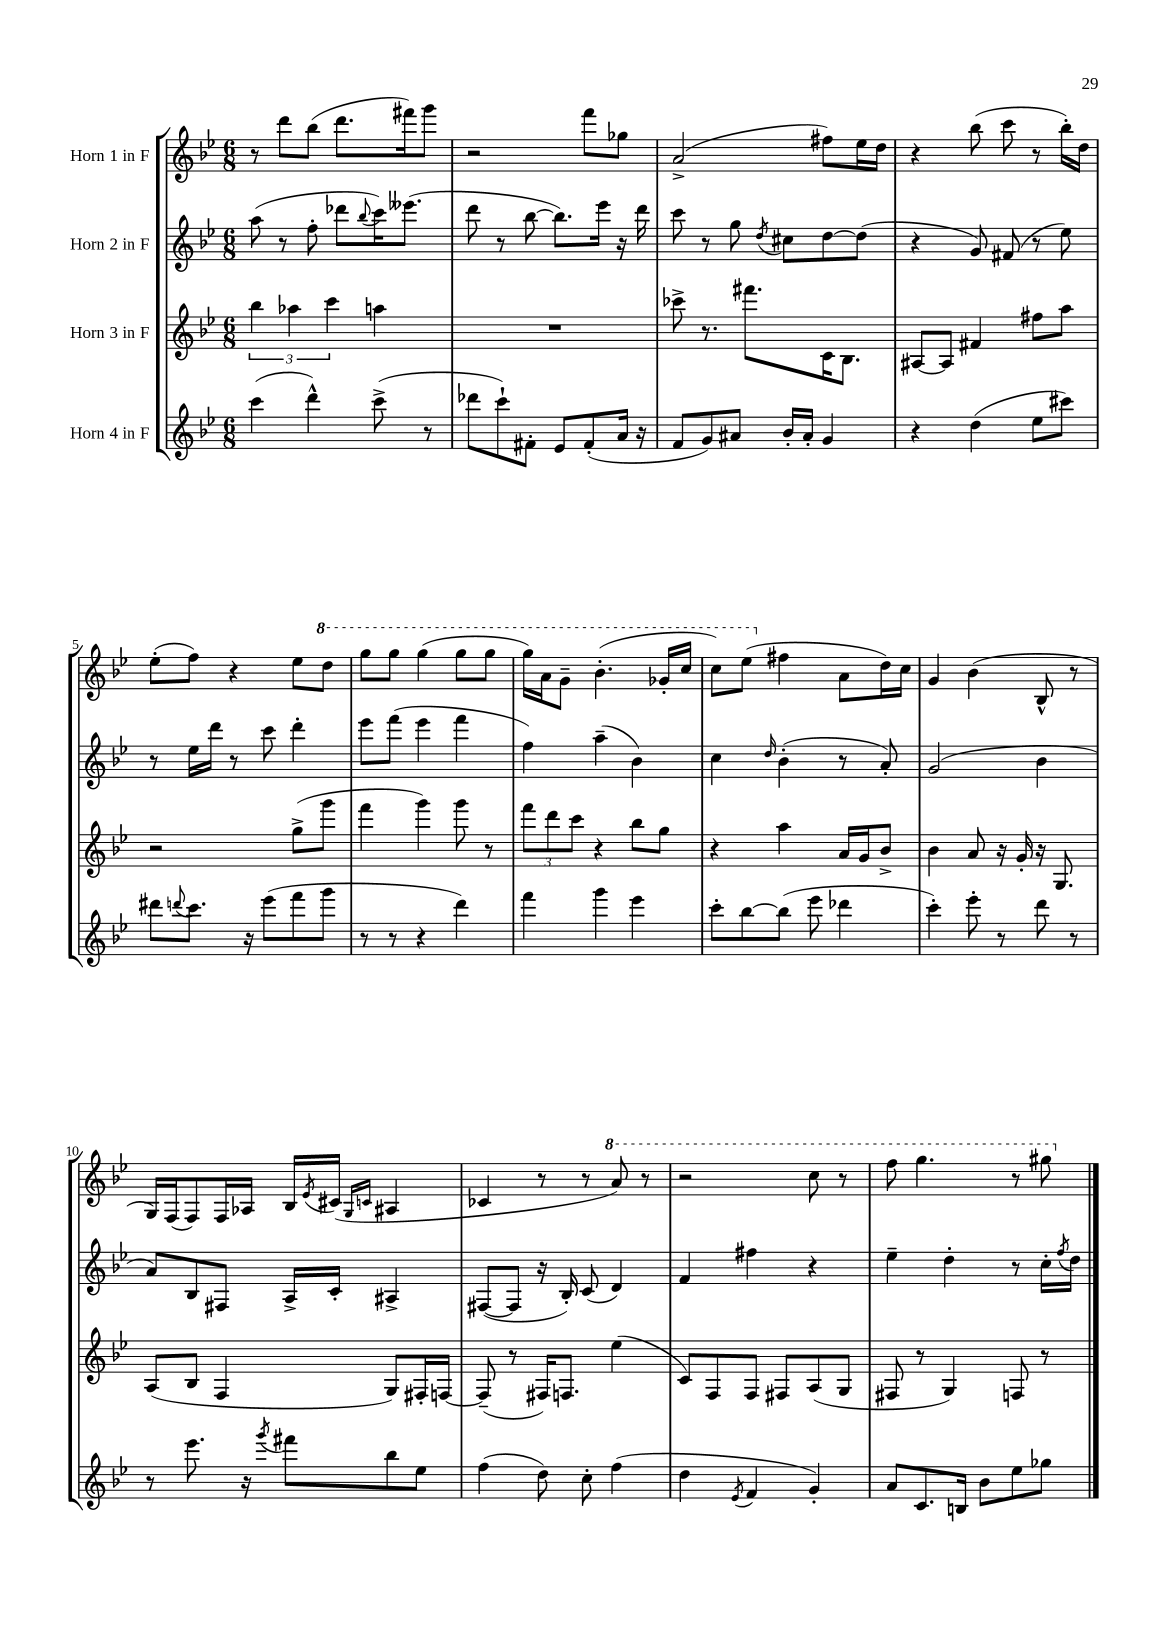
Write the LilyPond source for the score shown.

<<
\new StaffGroup <<
\new Staff = "s0" \with { instrumentName = "Horn 1 in F" } {
    \clef treble \key bes \major \numericTimeSignature \time 6/8
    r8 d'''8 bes''8( d'''8. fis'''16) g'''8 |
    r2 f'''8 ges''8 |
    a'2->( fis''8) ees''16 d''16 |
    r4 bes''8( c'''8 r8 bes''16-.) d''16 |
    ees''8-.( f''8) r4 ees''8 \ottava #1 d'''8 |
    g'''8 g'''8 g'''4( g'''8 g'''8 |
    g'''16) a''16 g''8-- bes''4.-.( ges''16-. c'''16 |
    c'''8) ees'''8( \ottava #0 fis''4 a'8 d''16) c''16 |
    g'4 bes'4( bes8-^ r8 |
    g16) f16( f8) f16 aes16 bes16 \acciaccatura { ees'8 } cis'16( \grace { g16 c'16 } ais4 |
    ces'4 r8 r8 \ottava #1 a''8) r8 |
    r2 c'''8 r8 |
    f'''8 g'''4. r8 gis'''8 \ottava #0 \bar "|." |
}
\new Staff = "s1" \with { instrumentName = "Horn 2 in F" } {
    \clef treble \key bes \major \numericTimeSignature \time 6/8
    a''8( r8 f''8-. des'''8 \appoggiatura { bes''8 } c'''16) eeses'''8.( |
    d'''8 r8 bes''8~ bes''8.) ees'''16 r16 d'''16 |
    c'''8 r8 g''8 \acciaccatura { d''8 } cis''8 d''8~ d''8( |
    r4 g'8) fis'8( r8 ees''8) |
    r8 ees''16 d'''16 r8 c'''8 d'''4-. |
    ees'''8 f'''8( ees'''4 f'''4 |
    f''4) a''4--( bes'4) |
    c''4 \grace { d''16 } bes'4-.( r8 a'8-.) |
    g'2( bes'4 |
    a'8) bes8 fis8 a16-> c'16-. ais4-> |
    fis8~( fis8 r16 bes16-.) c'8( d'4) |
    f'4 fis''4 r4 |
    ees''4-- d''4-. r8 c''16-. \acciaccatura { f''8 } d''16 \bar "|." |
}
\new Staff = "s2" \with { instrumentName = "Horn 3 in F" } {
    \clef treble \key bes \major \numericTimeSignature \time 6/8
    \tuplet 3/2 { bes''4 aes''4 c'''4 } a''4 |
    R2. |
    ces'''8-> r8. fis'''8. c'16 bes8. |
    ais8~ ais8 fis'4 fis''8 a''8 |
    r2 g''8->( g'''8 |
    f'''4 g'''4) g'''8 r8 |
    \tuplet 3/2 { f'''8 d'''8 c'''8 } r4 bes''8 g''8 |
    r4 a''4 a'16 g'16 bes'8-> |
    bes'4 a'8 r16 g'16-. r16 g8. |
    a8( bes8 f4 g8) fis16-. f16~ |
    f8--( r8 fis16) f8. ees''4( |
    c'8) f8 f8 fis8 a8( g8 |
    fis8 r8 g4) f8 r8 \bar "|." |
}
\new Staff = "s3" \with { instrumentName = "Horn 4 in F" } {
    \clef treble \key bes \major \numericTimeSignature \time 6/8
    c'''4( d'''4-^) c'''8->( r8 |
    des'''8 c'''8-!) fis'8-. ees'8 fis'8-.( a'16 r16 |
    f'8 g'8) ais'8 bes'16-. ais'16-. g'4 |
    r4 d''4( ees''8 cis'''8) |
    dis'''8 \appoggiatura { d'''8 } c'''8. r16 ees'''8( f'''8 g'''8 |
    r8 r8 r4 d'''4) |
    f'''4 g'''4 ees'''4 |
    c'''8-. bes''8~ bes''8( ees'''8 des'''4 |
    c'''4-.) ees'''8-. r8 d'''8 r8 |
    r8 ees'''8. r16 \acciaccatura { g'''8 } fis'''8 bes''8 ees''8 |
    f''4( d''8) c''8-. f''4( |
    d''4 \acciaccatura { ees'8 } f'4 g'4-.) |
    a'8 c'8. b16 bes'8 ees''8 ges''8 \bar "|." |
}
>>
>>
